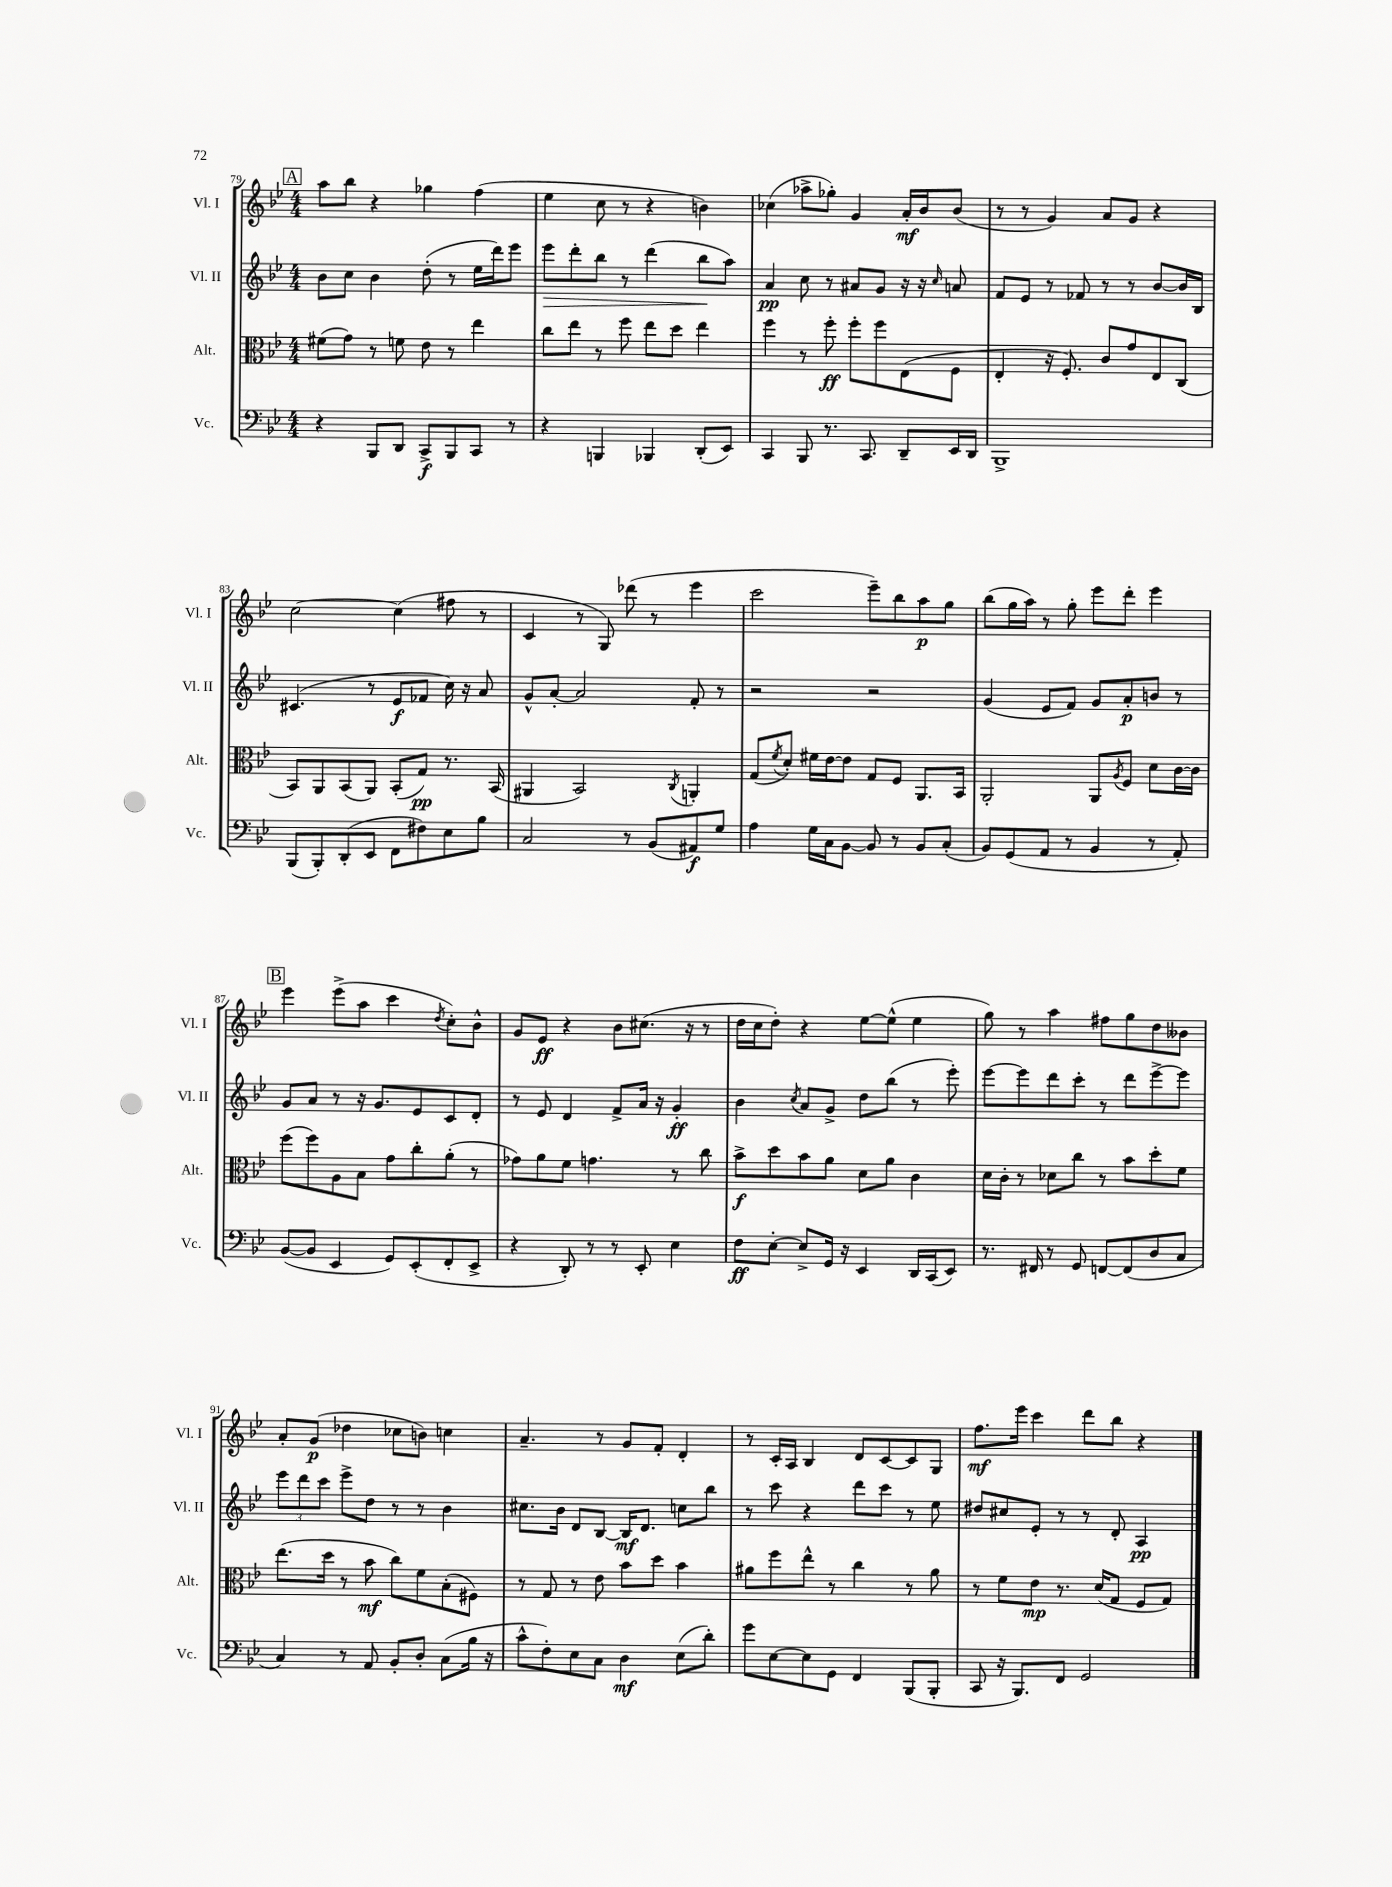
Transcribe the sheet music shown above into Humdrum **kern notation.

**kern	**kern	**kern	**kern
*staff4	*staff3	*staff2	*staff1
*clefF4	*clefC3	*clefG2	*clefG2
*k[b-e-]	*k[b-e-]	*k[b-e-]	*k[b-e-]
*M4/4	*M4/4	*M4/4	*M4/4
4r	(8f#	8b-	8aa
.	8g)	8cc	8bb-
8BBB-	8r	4b-	4r
8DD	8f	.	.
8CC^	8e-	(8dd'	4gg-
8BBB-	8r	8r	.
8CC	4ee-	16ee-	(4ff
.	.	16ddd)	.
8r	.	8eee-	.
=	=	=	=
4r	8cc	8eee-	4ee-
.	8ee-	8ddd'	.
4BBB	8r	8bb-	8cc
.	8ff	8r	8r
4BBB-	8ee-	(4ddd	4r
.	8dd	.	.
(8DD'	4ee-	8bb-	4b)
8EE-)	.	8aa)	.
=	=	=	=
4CC	4ff	4a	(4cc-
8BBB-	8r	8cc	8aa-^
8.r	8ff'	8r	8gg-')
.	8ff'	8a#	4g
8.CC	.	.	.
.	8ff	8g	.
8DD~	(8E-	16r	16a'
.	.	16r	16b-
.	.	16qqcc	.
16EE-	8F	8a	(8b-
16DD	.	.	.
=	=	=	=
1BBB-^	4E-'	8f	8r
.	.	8e-	8r
.	16r	8r	4g)
.	8.F')	.	.
.	.	8f-	.
.	8c	8r	8a
.	8g	8r	8g
.	8E-	[8b-	4r
.	(8C	16b-]	.
.	.	16B-	.
=	=	=	=
(8BBB-	8BB-)	(4.c#	[2cc
8BBB-')	8AA	.	.
(8DD'	(8BB-	.	.
8EE-	8AA)	8r	.
8FF	(8BB-'	8e-	(4cc]
8F#)	8G)	8f-	.
8E-	8.r	16cc)	8ff#
.	.	16r	.
8B-	.	8a	8r
.	(16BB-	.	.
=	=	=	=
2C	4AA#	8g^^	4c
.	.	[8a'	.
.	2BB-)	2a]	8r
.	.	.	8G)
8r	.	.	(8ddd-
(8BB-	.	.	8r
.	8qC	.	.
8AA#)	4AA'	8f'	4eee-
8G	.	8r	.
=	=	=	=
4A	(8G	2r	2ccc
.	8qf	.	.
.	8d')	.	.
16G	16f#	.	.
16C	[16e-	.	.
[8BB-	8e-]	.	.
8BB-]	8G	2r	8eee-~)
8r	8F	.	8bb-
8BB-	8.AA	.	8aa
(8C'	.	.	8gg
.	16BB-	.	.
=	=	=	=
8BB-)	2AA'	(4g	(8bb-
(8GG	.	.	16gg
.	.	.	16aa)
8AA	.	8e-	8r
8r	.	8f)	8gg'
4BB-	8AA	8g	8eee-
.	8qA	.	.
.	8F	8a'	8ddd'
8r	8d	8b	4eee-
8AA')	[16c	8r	.
.	16c]	.	.
=	=	=	=
([8BB-	(8ff	8g	4eee-
8BB-]	8ff)	8a	.
4EE-	8A	8r	(8eee-^
.	8B-	16r	8aa
.	.	8.g	.
8GG)	8g	.	4ccc
(8EE-'	8cc'	8e-	.
.	.	.	8qdd
8FF'	(8a'	8c	8cc')
8EE-^	8r	8d'	8b-^^
=	=	=	=
4r	8g-)	8r	8g
.	8a	8e-	8e-
8DD')	8f	4d	4r
8r	4.g	.	.
8r	.	8f^	8b-
8EE-'	.	16a	(8.cc#
.	.	16r	.
4E-	8r	4g'	.
.	.	.	16r
.	8cc	.	8r
=	=	=	=
8F	8b-^	4b-	16dd
.	.	.	16cc
[8E-'	8dd	.	8dd')
.	.	8qcc	.
8E-^]	8b-	8a	4r
16GG	8a	8g^	.
16r	.	.	.
4EE-	8d	8dd	[8ee-
.	8a	(8bb-	(8ee-^^]
16DD	4c	8r	4ee-
(16CC	.	.	.
8EE-)	.	8eee-')	.
=	=	=	=
8.r	16d	[8eee-	8gg)
.	16c'	.	.
.	8r	8eee-]	8r
16FF#	.	.	.
8r	8d-	8ddd	4aa
8GG	8cc	8ccc'	.
[8FF	8r	8r	8ff#
(8FF]	8b-	8ddd	8gg
8D	8dd'	[8eee-^	8dd
8C	8f	8eee-]	8b--
=	=	=	=
4C)	(8.ee-	12eee-	8a'
.	.	12ddd	.
.	.	.	(8g
.	.	12ccc	.
.	16dd	.	.
8r	8r	8eee-^	4dd-
8AA	8b-	8dd	.
8BB-'	8cc)	8r	8cc-
8D'	8f	8r	8b)
(8C	(8B-'	4b-	4cc
16B-	8F#)	.	.
16r	.	.	.
=	=	=	=
8c^^	8r	8.cc#	4.a~
8F')	8G	.	.
.	.	16b-	.
8E-	8r	8d	.
8C	8e-	[8B-	8r
4D	8b-	16B-]	8g
.	.	8.d	.
.	8dd	.	8f'
(8E-	4b-	8cc	4d'
8d')	.	8bb-	.
=	=	=	=
8g	8a#	8r	8r
[8E-	8ff	8ccc	16c'
.	.	.	16A
8E-]	8ee-^^	4r	4B-
8GG	8r	.	.
4FF	4cc	8ddd	8d
.	.	8ccc	[8c
(8BBB-	8r	8r	8c]
8BBB-'	8a#	8ee-	8G
=	=	=	=
8CC	8r	8dd#	8.ff
16r	8f	8cc#	.
8.BBB-)	.	.	16eee-
.	8e-	8e-'	4ccc
8FF	8.r	8r	.
2GG	.	8r	8ddd
.	(16d	.	.
.	8G	8d'	8bb-
.	8F	4A	4r
.	8G)	.	.
==	==	==	==
*-	*-	*-	*-
